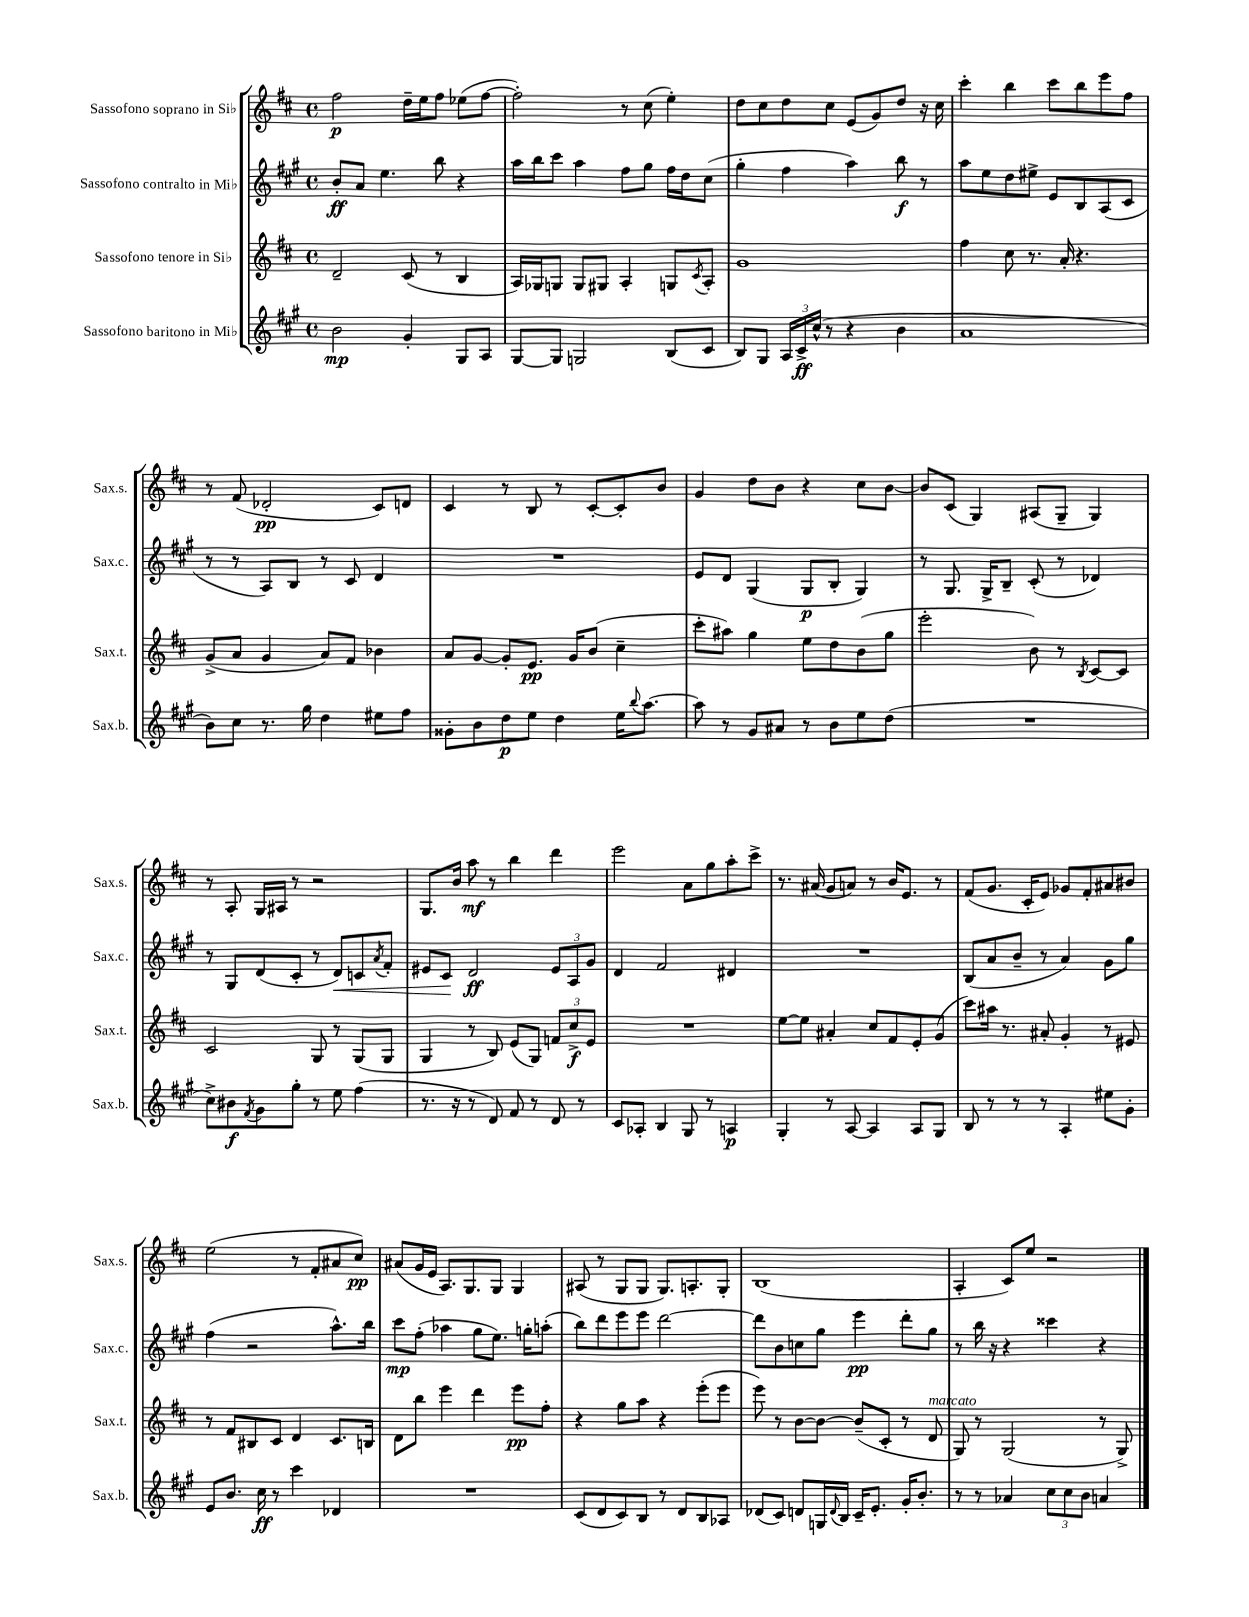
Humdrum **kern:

**kern	**dynam	**kern	**dynam	**kern	**dynam	**kern	**dynam
*part4	*part4	*part3	*part3	*part2	*part2	*part1	*part1
*staff4	*staff4	*staff3	*staff3	*staff2	*staff2	*staff1	*staff1
*I"Sassofono baritono in Mi♭	*	*I"Sassofono tenore in Si♭	*	*I"Sassofono contralto in Mi♭	*	*I"Sassofono soprano in Si♭	*
*I'Sax.b.	*	*I'Sax.t.	*	*I'Sax.c.	*	*I'Sax.s.	*
*clefG2	*	*clefG2	*	*clefG2	*	*clefG2	*
*k[f#c#g#]	*	*k[f#c#]	*	*k[f#c#g#]	*	*k[f#c#]	*
*M4/4	*	*M4/4	*	*M4/4	*	*M4/4	*
*met(c)	*	*met(c)	*	*met(c)	*	*met(c)	*
=1	=1	=1	=1	=1	=1	=1	=1
2b\	mp	2d~/	.	8b'/L	ff	2ff#\	p
.	.	.	.	8a/J	.	.	.
.	.	.	.	4.ee\	.	.	.
4g#'/	.	(8c#/	.	.	.	16dd~\LL	.
.	.	.	.	.	.	16ee\J	.
.	.	8r	.	8bb\	.	8ff#\J	.
8G#/L	.	4B/	.	4r	.	(8ee-X\L	.
8A/J	.	.	.	.	.	[8ff#\J	.
=2	=2	=2	=2	=2	=2	=2	=2
[8G#/L	.	16A/LL)	.	16aa\LL	.	2ff#'\])	.
.	.	16G-X/J	.	16bb\J	.	.	.
8G#/J]	.	8Gn/J	.	8ccc#\J	.	.	.
2Gn/	.	8G/L	.	4aa\	.	.	.
.	.	8G#X/J	.	.	.	.	.
.	.	4A'/	.	8ff#\L	.	8r	.
.	.	.	.	8gg#\J	.	(8cc#\	.
(8B/L	.	8Gn/L	.	16ff#\LL	.	4ee'\)	.
.	.	.	.	16dd\J	.	.	.
.	.	8qc#/	.	.	.	.	.
8c#/J	.	8A'/J	.	(8cc#\J	.	.	.
=3	=3	=3	=3	=3	=3	=3	=3
8B/L)	.	1g	.	4gg#'\	.	8dd\L	.
8G#/J	.	.	.	.	.	8cc#\	.
24A/LL	.	.	.	4ff#\	.	8dd\	.
24c#^/	ff	.	.	.	.	.	.
(24cc#^^/JJ	.	.	.	.	.	.	.
8r	.	.	.	.	.	8cc#\J	.
4r	.	.	.	4aa\)	.	(8e/L	.
.	.	.	.	.	.	8g/)	.
4b\	.	.	.	8bb\	f	8dd/J	.
.	.	.	.	8r	.	16r	.
.	.	.	.	.	.	16cc#\	.
=4	=4	=4	=4	=4	=4	=4	=4
1a	.	4ff#\	.	8aa\L	.	4ccc#'\	.
.	.	.	.	8ee\	.	.	.
.	.	8cc#\	.	8dd\	.	4bb\	.
.	.	8.r	.	8ee#X^\J	.	.	.
.	.	.	.	8e/L	.	8ccc#\L	.
.	.	16a'/	.	.	.	.	.
.	.	4.r	.	8B/	.	8bb\	.
.	.	.	.	(8A/	.	8eee\	.
.	.	.	.	8c#/J	.	8ff#\J	.
!!LO:LB:g=z
=5	=5	=5	=5	=5	=5	=5	=5
8b\L)	.	(8g^/L	.	8r	.	8r	.
8cc#\J	.	8a/J	.	8r	.	(8f#/	.
8.r	.	4g/	.	8A/L)	.	2d-X'/	pp
.	.	.	.	8B/J	.	.	.
16gg#\	.	.	.	.	.	.	.
4dd\	.	8a/L)	.	8r	.	.	.
.	.	8f#/J	.	8c#/	.	.	.
8ee#X\L	.	4b-X\	.	4d/	.	8c#/L)	.
8ff#\J	.	.	.	.	.	8dn/J	.
=6	=6	=6	=6	=6	=6	=6	=6
8g##X'\L	.	8a/L	.	1r	.	4c#/	.
8b\	.	[8g/J	.	.	.	.	.
8dd\	p	8g'/L]	.	.	.	8r	.
8ee\J	.	8.e/J	pp	.	.	8B/	.
4dd\	.	.	.	.	.	8r	.
.	.	16g/KL	.	.	.	.	.
.	.	(8b/J	.	.	.	[8c#'/L	.
16ee\KL	.	4cc#~\	.	.	.	8c#'/]	.
8qqbb/	.	.	.	.	.	.	.
[8.aa\J	.	.	.	.	.	.	.
.	.	.	.	.	.	8b/J	.
=7	=7	=7	=7	=7	=7	=7	=7
8aa\]	.	8ccc#'\L	.	8e/L	.	4g/	.
8r	.	8aa#X\J)	.	8d/J	.	.	.
8g#/L	.	4gg\	.	(4G#/	.	8dd\L	.
8a#X/J	.	.	.	.	.	8b\J	.
8r	.	8ee\L	.	8G#/L	p	4r	.
8b\L	.	8dd\	.	8B'/J	.	.	.
8ee\	.	(8b\	.	4G#/)	.	8cc#\L	.
(8dd\J	.	8gg\J	.	.	.	[8b\J	.
=8	=8	=8	=8	=8	=8	=8	=8
1r	.	2eee'\	.	8r	.	8b/L]	.
.	.	.	.	8.G#/	.	(8c#/J	.
.	.	.	.	.	.	4G/)	.
.	.	.	.	16G#^/KL	.	.	.
.	.	.	.	8B~/J	.	.	.
.	.	8b\)	.	(8c#'/	.	(8A#X/L	.
.	.	8r	.	8r	.	8G~/J	.
.	.	8qB/	.	.	.	.	.
.	.	[8c#/L	.	4d-X/)	.	4G/)	.
.	.	8c#/J]	.	.	.	.	.
!!LO:LB:g=z
=9	=9	=9	=9	=9	=9	=9	=9
8cc#^\L)	.	2c#/	.	8r	.	8r	.
8b#X\	f	.	.	8G#/L	.	8A'/	.
8qf#/	.	.	.	.	.	.	.
8g#\	.	.	.	(8d/	.	16G/LL	.
.	.	.	.	.	.	16A#X/JJ	.
8gg#'\J	.	.	.	8c#'/J	.	8r	.
8r	.	8G/	.	8r	.	2r	.
!	!	!	!	!	!LO:HP:b	!	!
8ee\	.	8r	.	8d/L)	<	.	.
(4ff#\	.	(8G/L	.	8cn/	.	.	.
.	.	.	.	8qa/	.	.	.
.	.	8G/J	.	8f#'/J	.	.	.
=10	=10	=10	=10	=10	=10	=10	=10
8.r	.	4G/	.	8e#X/L	.	8.G/L	.
.	.	.	.	8c#/J	.	.	.
16r	.	.	.	.	.	16b/Jk	.
8r	.	8r	.	2d/	[ ff	8aa\	mf
8d/)	.	8B/)	.	.	.	8r	.
8f#/	.	(8e/L	.	.	.	4bb\	.
8r	.	8G/J)	.	.	.	.	.
8d/	.	12fn/L	.	12e#/L	.	4ddd\	.
.	.	12cc#^/	f	12A/	.	.	.
8r	.	.	.	.	.	.	.
.	.	12e/J	.	12g#/J	.	.	.
=11	=11	=11	=11	=11	=11	=11	=11
8c#/L	.	1r	.	4d/	.	2eee\	.
8A-X'/J	.	.	.	.	.	.	.
4B/	.	.	.	2f#/	.	.	.
8G#/	.	.	.	.	.	8a\L	.
8r	.	.	.	.	.	8gg\	.
4An/	p	.	.	4d#X/	.	8aa'\	.
.	.	.	.	.	.	8ccc#^\J	.
=12	=12	=12	=12	=12	=12	=12	=12
4G#'/	.	[8ee\L	.	1r	.	8.r	.
.	.	8ee\J]	.	.	.	.	.
.	.	.	.	.	.	(16a#X/	.
8r	.	4a#X'/	.	.	.	8g/L	.
[8A/	.	.	.	.	.	8an/J)	.
4A/]	.	8cc#/L	.	.	.	8r	.
.	.	8f#/	.	.	.	16b/KL	.
.	.	.	.	.	.	8.e/J	.
8A/L	.	8e'/	.	.	.	.	.
8G#/J	.	(8g/J	.	.	.	8r	.
=13	=13	=13	=13	=13	=13	=13	=13
8B/	.	8ccc#\L)	.	(8B/L	.	(8f#/L	.
8r	.	16aa#X\Jk	.	8a/	.	8.g/J	.
.	.	8.r	.	.	.	.	.
8r	.	.	.	8b~/J	.	.	.
.	.	.	.	.	.	16c#'/KL	.
8r	.	8a#X'/	.	8r	.	8e/J)	.
4A'/	.	4g'/	.	4a/)	.	8g-X/L	.
.	.	.	.	.	.	8f#'/	.
8ee#X\L	.	8r	.	8g#\L	.	8a#X/	.
8g#'\J	.	8e#X/	.	8gg#\J	.	8b#X/J	.
!!LO:LB:g=z
=14	=14	=14	=14	=14	=14	=14	=14
8e/L	.	8r	.	(4ff#\	.	(2ee\	.
8.b/J	.	8f#/L	.	.	.	.	.
.	.	8B#X/	.	2r	.	.	.
16cc#\	ff	.	.	.	.	.	.
8r	.	8c#/J	.	.	.	.	.
4ccc#\	.	4d/	.	.	.	8r	.
.	.	.	.	.	.	8f#'/L	.
4d-X/	.	8.c#/L	.	8.aa^^\L)	.	8a#X/	.
.	.	.	.	.	.	8cc#/J)	pp
.	.	16Bn/Jk	.	16bb\Jk	.	.	.
=15	=15	=15	=15	=15	=15	=15	=15
1r	.	8d\L	.	8ccc#\L	mp	(8a#X/L	.
.	.	8bb\J	.	(8ff#'\J	.	16g/L	.
.	.	.	.	.	.	16e/JJ	.
.	.	4eee\	.	4aa-X\	.	8.A/L)	.
.	.	.	.	.	.	8.G/	.
.	.	4ddd\	.	8gg#\L	.	.	.
.	.	.	.	8.ee\J)	.	8G/J	.
.	.	8eee\L	pp	.	.	4G/	.
.	.	.	.	16ggn'\KL	.	.	.
.	.	8ff#'\J	.	(8aan'\J	.	.	.
=16	=16	=16	=16	=16	=16	=16	=16
(8c#/L	.	4r	.	8bb\L)	.	(8A#X/	.
8d/	.	.	.	8ddd\	.	8r	.
8c#/)	.	8gg\L	.	8eee\	.	8G/L	.
8B/J	.	8aa\J	.	8eee\J	.	8G/J	.
8r	.	4r	.	[2ddd\	.	8.G/L)	.
8d/L	.	.	.	.	.	.	.
.	.	.	.	.	.	8.An'/	.
8B/	.	(8eee'\L	.	.	.	.	.
8A-X/J	.	8eee\J	.	.	.	8G'/J	.
=17	=17	=17	=17	=17	=17	=17	=17
(8d-X/L	.	8eee\)	.	8ddd\L]	.	(1B	.
8c#/J)	.	8r	.	8b\	.	.	.
8dn/L	.	[8b\L	.	8ccn\	.	.	.
16Gn/L	.	8b\J_	.	8gg#\J	.	.	.
8qqd/	.	.	.	.	.	.	.
16B/JJ	.	.	.	.	.	.	.
16c#~/KL	.	(8b~/L]	.	4eee\	pp	.	.
8.e'/J	.	.	.	.	.	.	.
.	.	8c#'/J	.	.	.	.	.
16g#'/KL	.	8r	.	8ddd'\L	.	.	.
8.b'/J	.	.	.	.	.	.	.
!	!	!LO:TX:a:i:t=marcato	!	!	!	!	!
.	.	8d/	.	8gg#\J	.	.	.
=18	=18	=18	=18	=18	=18	=18	=18
8r	.	8G/)	.	8r	.	4A'/	.
8r	.	8r	.	16bb\	.	.	.
.	.	.	.	16r	.	.	.
4a-X/	.	(2G/	.	4r	.	8c#/L)	.
.	.	.	.	.	.	8ee/J	.
12cc#\L	.	.	.	4ccc##X\	.	2r	.
12cc#\	.	.	.	.	.	.	.
12b\J	.	.	.	.	.	.	.
4an/	.	8r	.	4r	.	.	.
.	.	8G^/)	.	.	.	.	.
==	==	==	==	==	==	==	==
*-	*-	*-	*-	*-	*-	*-	*-
